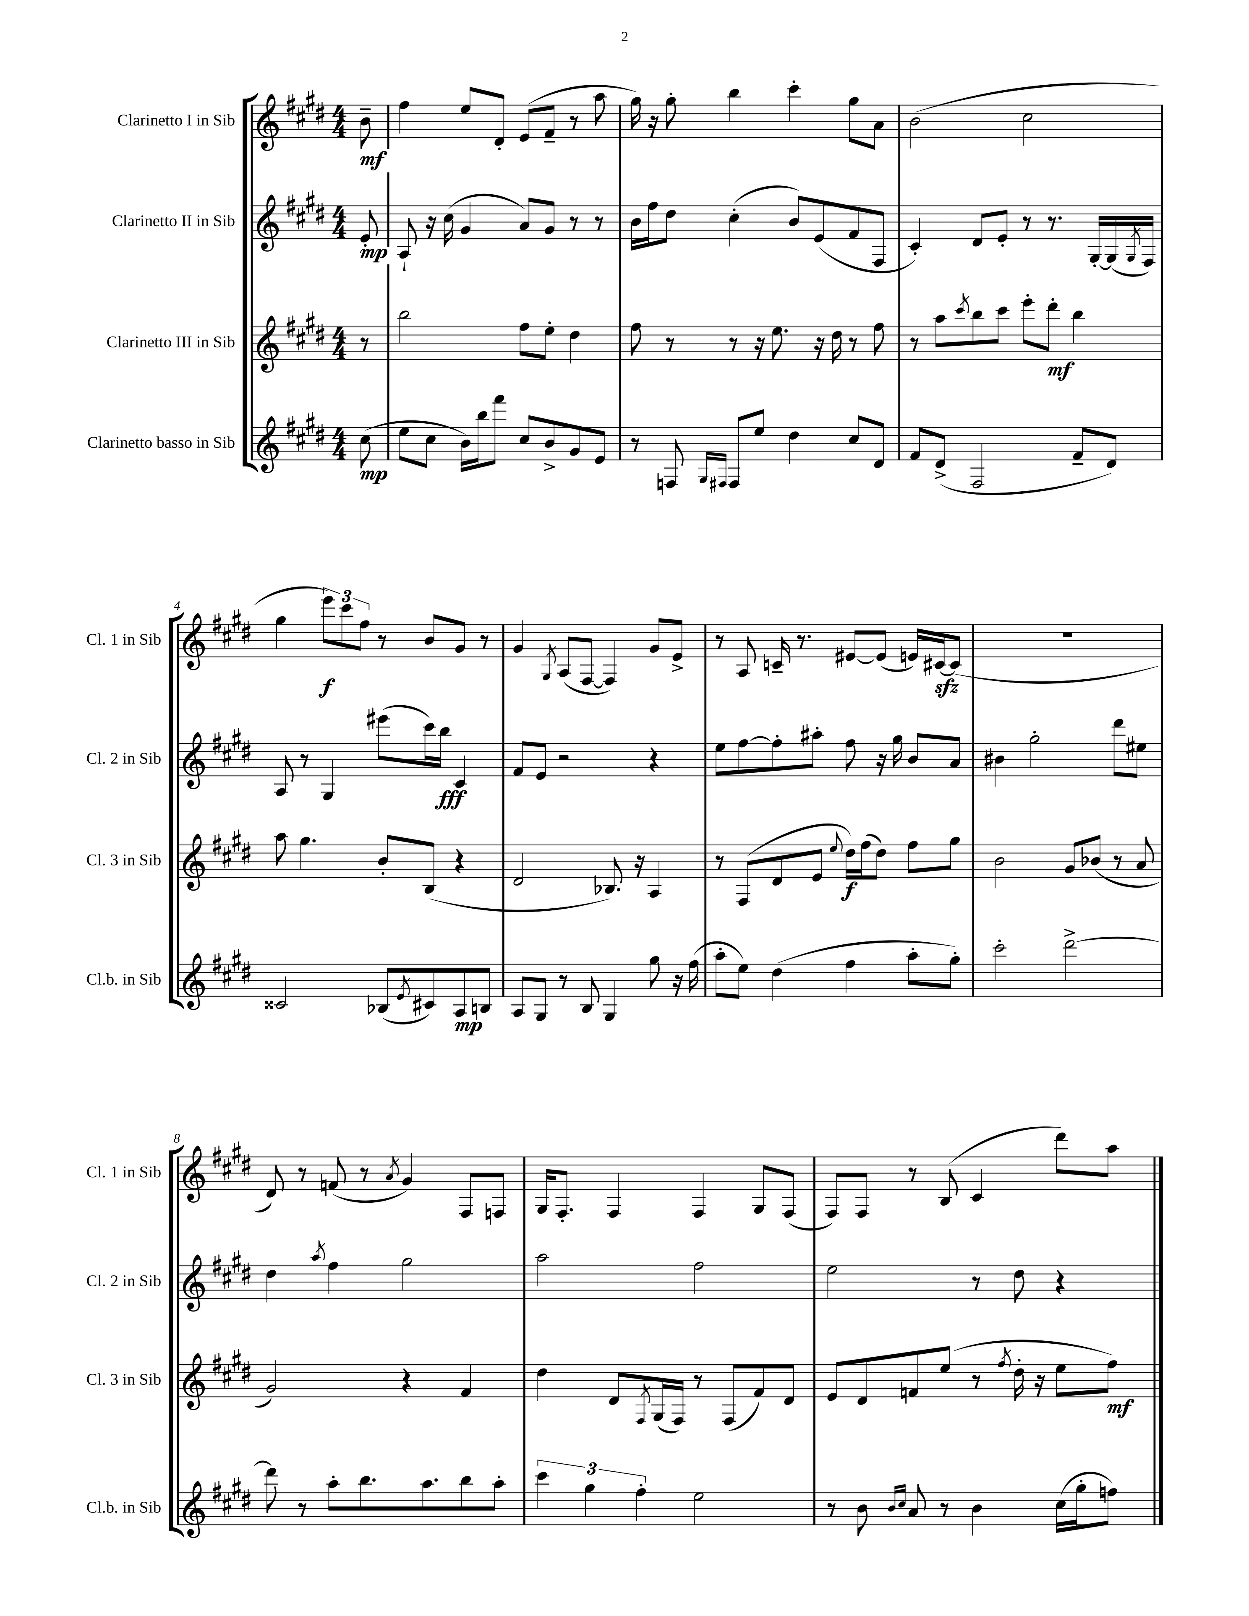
<<
\new StaffGroup <<
\new Staff = "s0" \with { instrumentName = "Clarinetto I in Sib" shortInstrumentName = "Cl. 1 in Sib" } {
    \clef treble \key e \major \numericTimeSignature \time 4/4 \partial 8
    b'8--\mf |
    fis''4 e''8 dis'8-. e'8( fis'8-- r8 a''8 |
    gis''16) r16 gis''8-. b''4 cis'''4-. gis''8 a'8 |
    b'2( cis''2 |
    gis''4 \tuplet 3/2 { e'''8\f) cis'''8 fis''8 } r8 b'8 gis'8 r8 |
    gis'4 \acciaccatura { gis8 } a8( fis8~ fis4) gis'8 e'8-> |
    r8 a8 c'16-- r8. eis'8~ eis'8( e'16) cis'16~\sfz cis'8( |
    R1 |
    dis'8) r8 f'8( r8 \acciaccatura { a'8 } gis'4) fis8 f8 |
    gis16 fis8.-. fis4 fis4 gis8 fis8( |
    fis8) fis8 r8 b8( cis'4 dis'''8) a''8 \bar "|." |
}
\new Staff = "s1" \with { instrumentName = "Clarinetto II in Sib" shortInstrumentName = "Cl. 2 in Sib" } {
    \clef treble \key e \major \numericTimeSignature \time 4/4 \partial 8
    e'8-.\mp |
    a8-! r16 cis''16( gis'4 a'8) gis'8 r8 r8 |
    b'16 fis''16 dis''8 cis''4-.( b'8) e'8( fis'8 fis8 |
    cis'4-.) dis'8 e'8-. r8 r8. gis16~-. gis16( \acciaccatura { gis8 } fis16) |
    a8 r8 gis4 eis'''8( cis'''16) b''16\fff cis'4 |
    fis'8 e'8 r2 r4 |
    e''8 fis''8~ fis''8-. ais''8-. fis''8 r16 gis''16 b'8 a'8 |
    bis'4 gis''2-. dis'''8 eis''8 |
    dis''4 \acciaccatura { a''8 } fis''4 gis''2 |
    a''2 fis''2 |
    e''2 r8 dis''8 r4 \bar "|." |
}
\new Staff = "s2" \with { instrumentName = "Clarinetto III in Sib" shortInstrumentName = "Cl. 3 in Sib" } {
    \clef treble \key e \major \numericTimeSignature \time 4/4 \partial 8
    r8 |
    b''2 fis''8 e''8-. dis''4 |
    fis''8 r8 r8 r16 e''8. r16 dis''16 r8 fis''8 |
    r8 a''8 \acciaccatura { cis'''8 } b''8 cis'''8 e'''8-. dis'''8-.\mf b''4 |
    a''8 gis''4. b'8-. b8( r4 |
    dis'2 bes8.) r16 a4 |
    r8 fis8( dis'8 e'8 \appoggiatura { e''8 } dis''16\f) fis''16( dis''8) fis''8 gis''8 |
    b'2 gis'8 bes'8( r8 a'8 |
    gis'2) r4 fis'4 |
    dis''4 dis'8 \acciaccatura { fis8 } gis16( fis16) r8 fis8( fis'8) dis'8 |
    e'8 dis'8 f'8 e''8( r8 \acciaccatura { fis''8 } dis''16-. r16 e''8 fis''8\mf) \bar "|." |
}
\new Staff = "s3" \with { instrumentName = "Clarinetto basso in Sib" shortInstrumentName = "Cl.b. in Sib" } {
    \clef treble \key e \major \numericTimeSignature \time 4/4 \partial 8
    cis''8\mp( |
    e''8 cis''8 b'16) b''16 fis'''8 cis''8 b'8-> gis'8 e'8 |
    r8 f8 \grace { gis16 fis16 } fis8 e''8 dis''4 cis''8 dis'8 |
    fis'8 dis'8->( fis2 fis'8-- dis'8) |
    cisis'2 bes8( \acciaccatura { e'8 } cis'8) a8\mp b8 |
    a8 gis8 r8 b8 gis4 gis''8 r16 fis''16( |
    a''8-. e''8) dis''4( fis''4 a''8-. gis''8-.) |
    cis'''2-. dis'''2~-> |
    dis'''8 r8 a''8-. b''8. a''8. b''8 a''8-. |
    \tuplet 3/2 { cis'''4 gis''4 fis''4-. } e''2 |
    r8 b'8 \grace { b'16 cis''16 } a'8 r8 b'4 cis''16( gis''16-. f''8) \bar "|." |
}
>>
>>
